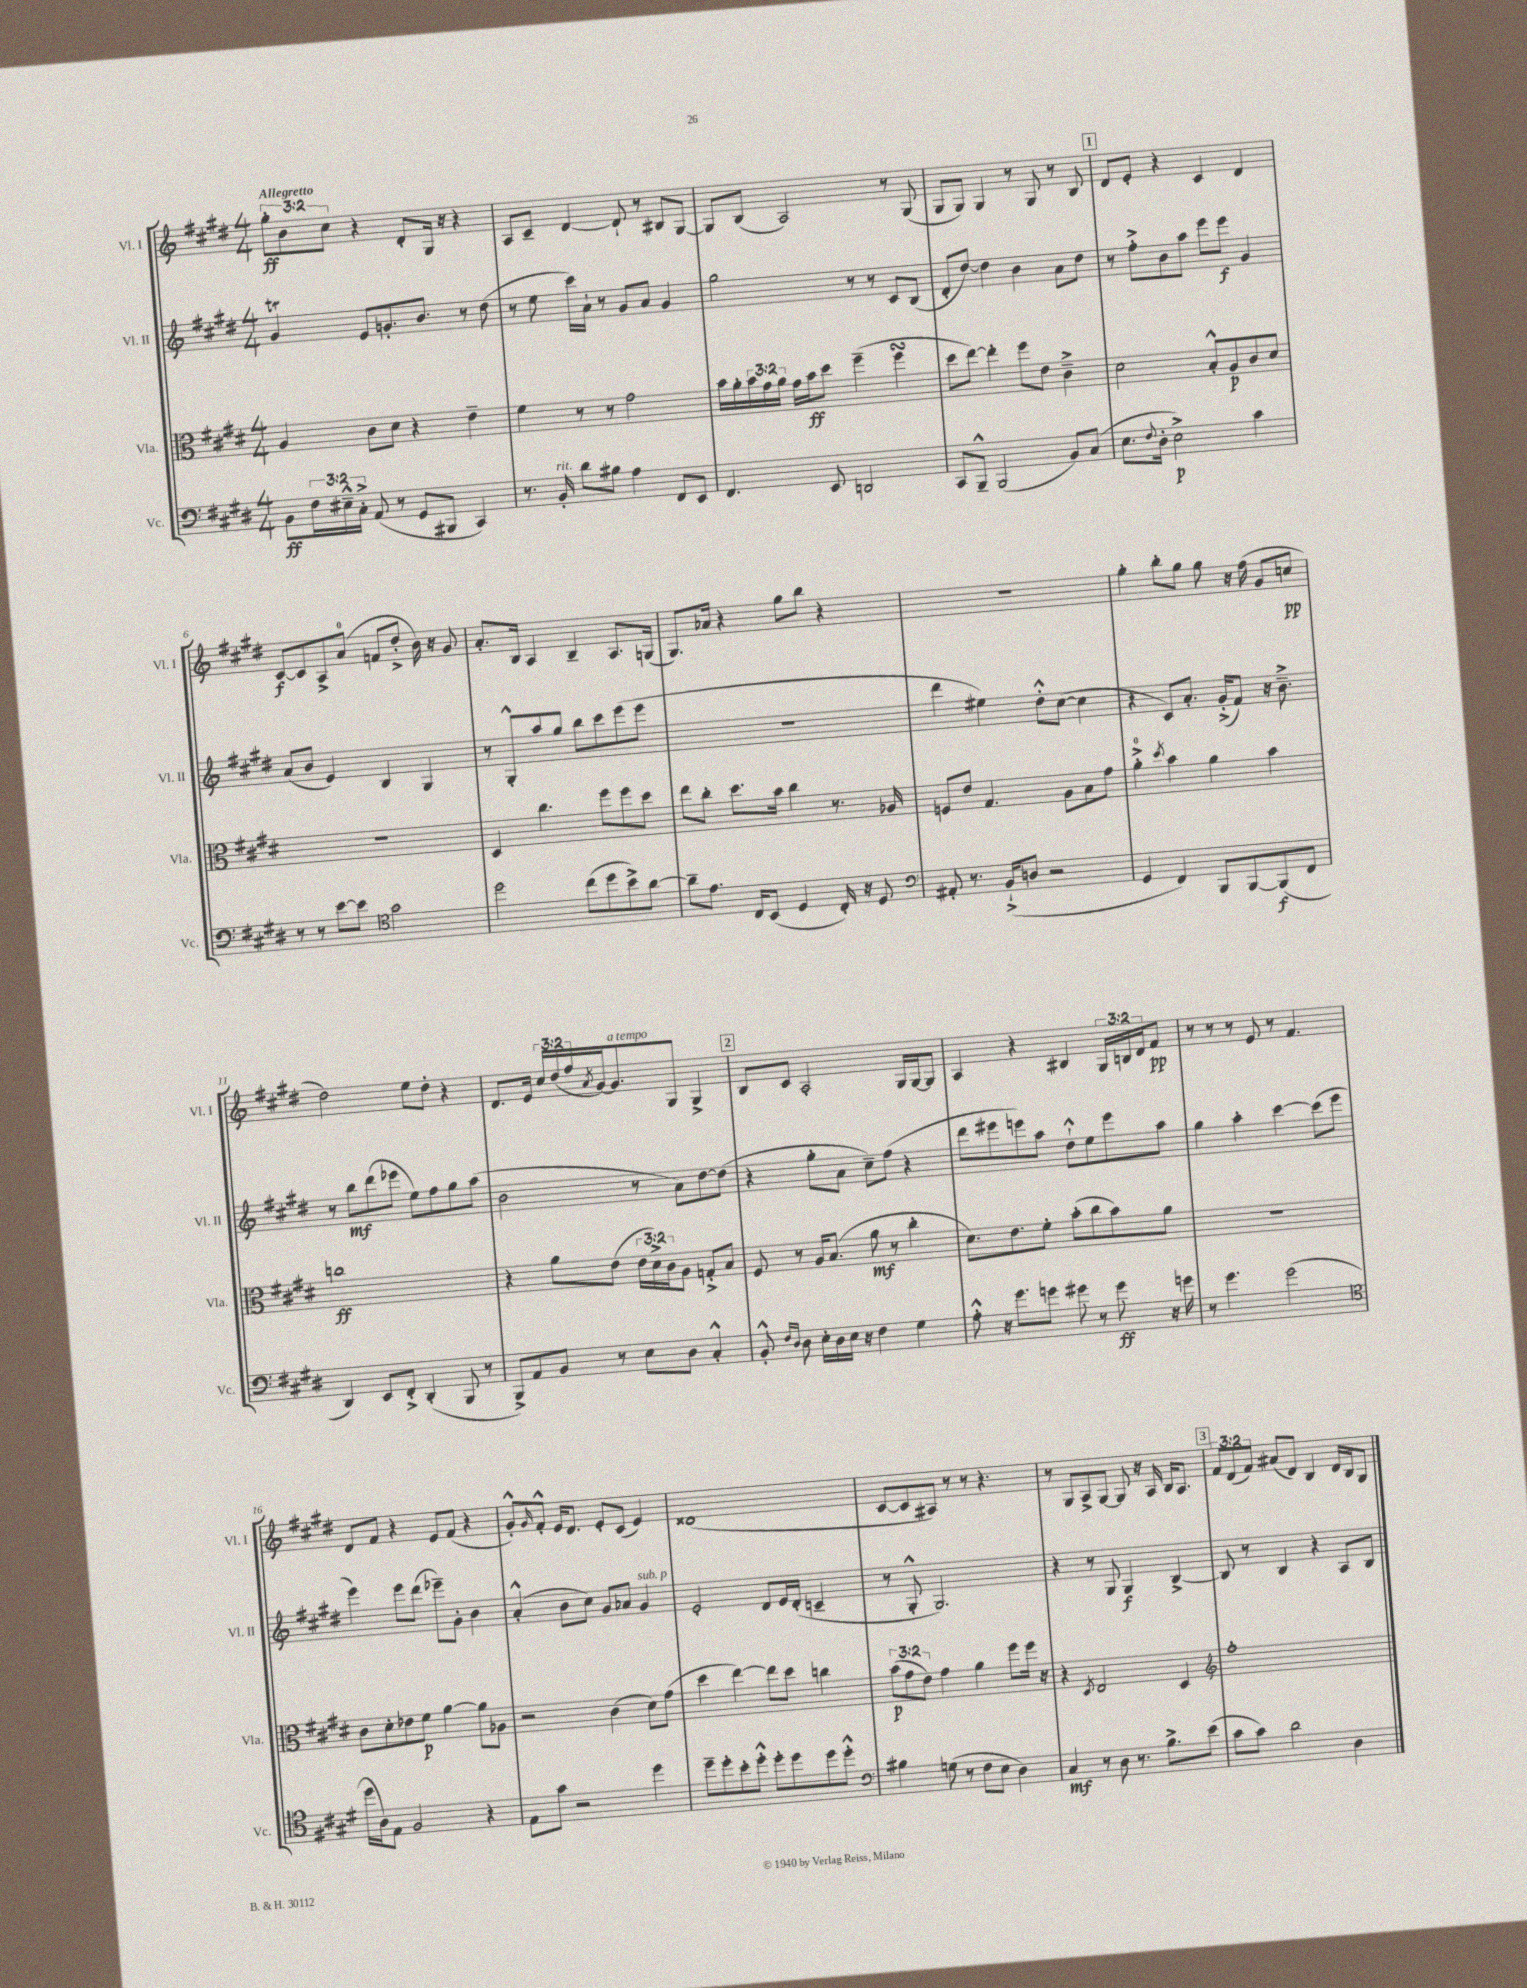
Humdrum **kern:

**kern	**kern	**kern	**kern
*staff4	*staff3	*staff2	*staff1
*clefF4	*clefC3	*clefG2	*clefG2
*k[f#c#g#d#]	*k[f#c#g#d#]	*k[f#c#g#d#]	*k[f#c#g#d#]
*M4/4	*M4/4	*M4/4	*M4/4
8BB	4A	4g#	12gg#'
.	.	.	12b
24F#	.	.	.
24E#~^^	.	.	12cc#
24C#'^	.	.	.
(8AA	8c#	8e	4r
8r	8d#	8.g'	.
8GG#	4r	.	8d#'
.	.	8.b	.
8BBB#	.	.	16G#
.	.	.	16r
4CC#)	4e~	8r	4r
.	.	(8dd#	.
=	=	=	=
8.r	4f#	8r	8A
.	.	8ee	8c#~
16BB'	.	.	.
8d#	8r	16ccc#)	[4d#
.	.	16a`	.
8B#	8r	8r	.
4A	2g#	8g#	8d#`]
.	.	8a	8r
8FF#	.	4g#	8B#
8EE	.	.	[8G#
=	=	=	=
4.FF#	16b	2gg#	8G#]
.	16a'	.	.
.	24b	.	(8B
.	24g#	.	.
.	24a	.	.
.	16g#	.	2A)
.	16b	.	.
8EE	8dd#	.	.
2DD	(4ff#~	8r	.
.	.	8r	.
.	4ff#	8c#	8r
.	.	(8B	(8G#
=	=	=	=
8CC#	8dd#	8d#'	8G#
8BBB~^^	[8ee)	[8dd#)	8G#)
(2BBB	4ee']	4dd#]	4G#
.	8ff#	4b	8r
.	8e	.	8G#
8BB)	4c#~^	8a	8r
(8C#	.	8dd#	8B
=	=	=	=
8.E	2d#	8r	8d#
.	.	8ff#'^	8e'
8qqF#	.	.	.
16D#'	.	.	.
2E^)	.	8b	4r
.	.	8aa	.
.	8B'^^	8eee	4c#
.	8A	8eee	.
4c#	8c#	4g#	4d#
.	8d#	.	.
=	=	=	=
8r	1r	(8a	[8c#
8r	.	8b	8c#]
[8e	.	4e)	8A^
8e]	.	.	(8a
*clefC4	*	*	*
2g#	.	4B	8f
.	.	.	8dd#'^
.	.	4G#	16b)
.	.	.	16r
.	.	.	8g#
=	=	=	=
2dd#	4D#	8r	8.a'
.	.	8G#'^^	.
.	.	.	16B
.	4.cc#	8aa	4A
.	.	8gg#	.
(8cc#	.	8bb	4B~
8dd#	8ff#	8ccc#	.
8b^)	8ff#	(8eee	8.A
[8a	8dd#	8eee	.
.	.	.	(16G
=	=	=	=
8a~]	8ee	1r	8.G#)
8.e	8cc#'	.	.
.	.	.	16a-
.	8.dd#	.	4r
16C#	.	.	.
(8BB	.	.	.
.	16b	.	.
4D#	4cc#	.	8gg#
.	.	.	8bb
16C#')	8.r	.	4r
16r	.	.	.
8D#	.	.	.
.	16A-	.	.
=	=	=	=
*clefF4	*	*	*
8AA#'	8F	4ddd#	1r
8.r	8e	.	.
.	4.G#	4ee#)	.
(16BB`^	.	.	.
8D	.	.	.
2r	.	8dd#'^^	.
.	8A	([8cc#	.
.	8B	4cc#]	.
.	8g#	.	.
=	=	=	=
4GG#	4a'^	4r	4gg#'
.	8qdd#	.	.
4FF#)	4b	8c#)	8bb'
.	.	8.a'	8gg#
8BBB	4a	.	8gg#
.	.	(16g#'^	.
[8BBB	.	8f#)	16r
.	.	.	(16ff#
(8BBB]	4b	16r	8g#
.	.	8.b~^	.
8FF#	.	.	8cc
=	=	=	=
4DD#)	1cc	8r	2dd#)
.	.	8bb	.
8EE	.	(8ddd#	.
8FF#'^	.	8eee-	.
(4DD#'	.	8ee)	8ee
.	.	8ff#	8dd#'
8BBB	.	8gg#	4r
8r	.	(8aa	.
=	=	=	=
8BBB^)	4r	2b	8.d#
8AA	.	.	.
.	.	.	16e
8BB	8a	.	24cc#
.	.	.	(24dd#
.	.	.	24ff#
.	.	.	8qa
8r	(8e	.	[16g#)
.	.	.	8.g#]
8E	24e	8r	.
.	24d#^)	.	.
.	24c#	.	.
8D#	8A	8a)	8G#
4C#'^^	8G'^	[8dd#	4G#^
.	8B	(8dd#]	.
=	=	=	=
8BB'^^	8F#	4r	8B
16qqF#	.	.	.
16qqD#	.	.	.
8D#	8r	.	8c#
16E'	16A	8gg#'	2A'
16D#	(8.B	.	.
16E	.	8a	.
16r	.	.	.
4F#	8a	8cc#~)	.
.	8r	(8ff#	.
4G#	4cc#'	4r	16G#
.	.	.	[16G#
.	.	.	8G#]
=	=	=	=
8A'^^	8.d#)	8ddd#	4A
16r	.	8eee#	.
8.g#	8.e	.	.
.	.	8eee)	4r
8g	8f#'	8aa	.
8g#	(8b'	8dd#`^^	4B#
8r	8cc#	8ee	.
8g#	8b)	8eee	24G#
.	.	.	24B
.	.	.	24d#
16r	8a	8aa	8f#
16g	.	.	.
=	=	=	=
8r	1r	4gg#	8r
4.g#	.	.	8r
.	.	4aa'	8r
.	.	.	8e
(2g#	.	[4ccc#	8r
.	.	.	4.f#
.	.	(8ccc#]	.
.	.	8eee	.
=	=	=	=
*clefC4	*	*	*
16dd#	8c#	4eee)	8d#
16A)	.	.	.
8E	8d#'	.	8f#
2F#	8e-	8eee	4r
.	8f#	(8ddd#	.
.	[4a	8eee-~)	8e
.	.	8g#'	(8f#
4r	8a]	4b	4r
.	8A-	.	.
=	=	=	=
8E	2r	(4a'^^	8g#'^^)
.	.	.	16qqg#
8g#	.	.	8f#'^^
2r	.	8b	16e
.	.	.	8.d#
.	.	8cc#)	.
.	(4c#	8g#	8e'
.	.	8a-	(8c#
4dd#	8d#)	4g#	4e)
.	(8g#	.	.
=	=	=	=
8dd#~	4dd#	2e'	(1d##
8dd#'	.	.	.
8b'	[4ee)	.	.
8dd#'^^	.	.	.
8dd#'	8ee]	8d#	.
8dd#	8dd#	16e	.
.	.	(16d#'	.
8dd#	4cc	4c~	.
8dd#'^^	.	.	.
=	=	=	=
*clefF4	*	*	*
4B#	(12b	8r	[8c#
.	12g#	.	.
.	.	8G#'^^	8c#]
.	12e)	.	.
(8G	4g#	2.G#)	8A#)
8r	.	.	8r
8F#	4a	.	8r
8E	.	.	4.r
4D#)	8ff#	.	.
.	16ff#	.	.
.	16r	.	.
=	=	=	=
4C#	4r	4r	8r
.	.	.	8G#
.	8qD#	.	.
8r	2E	8r	8A^
8D#	.	8G#	[8G#
8.r	.	4G#	8G#]
.	.	.	16r
8.B^	.	.	16A
.	4D#	[4B^	16B
.	.	.	8.A
(8e	.	.	.
=	=	=	=
*	*clefG2	*	*
8c#	1ff#'	8B]	12f#
.	.	.	(12d#
8c#)	.	8r	.
.	.	.	12f#)
2d#	.	4B	(8a#
.	.	.	8d#)
.	.	4r	4B
4D#	.	8A	16d#
.	.	.	16B
.	.	8B	8G#
==	==	==	==
*-	*-	*-	*-
